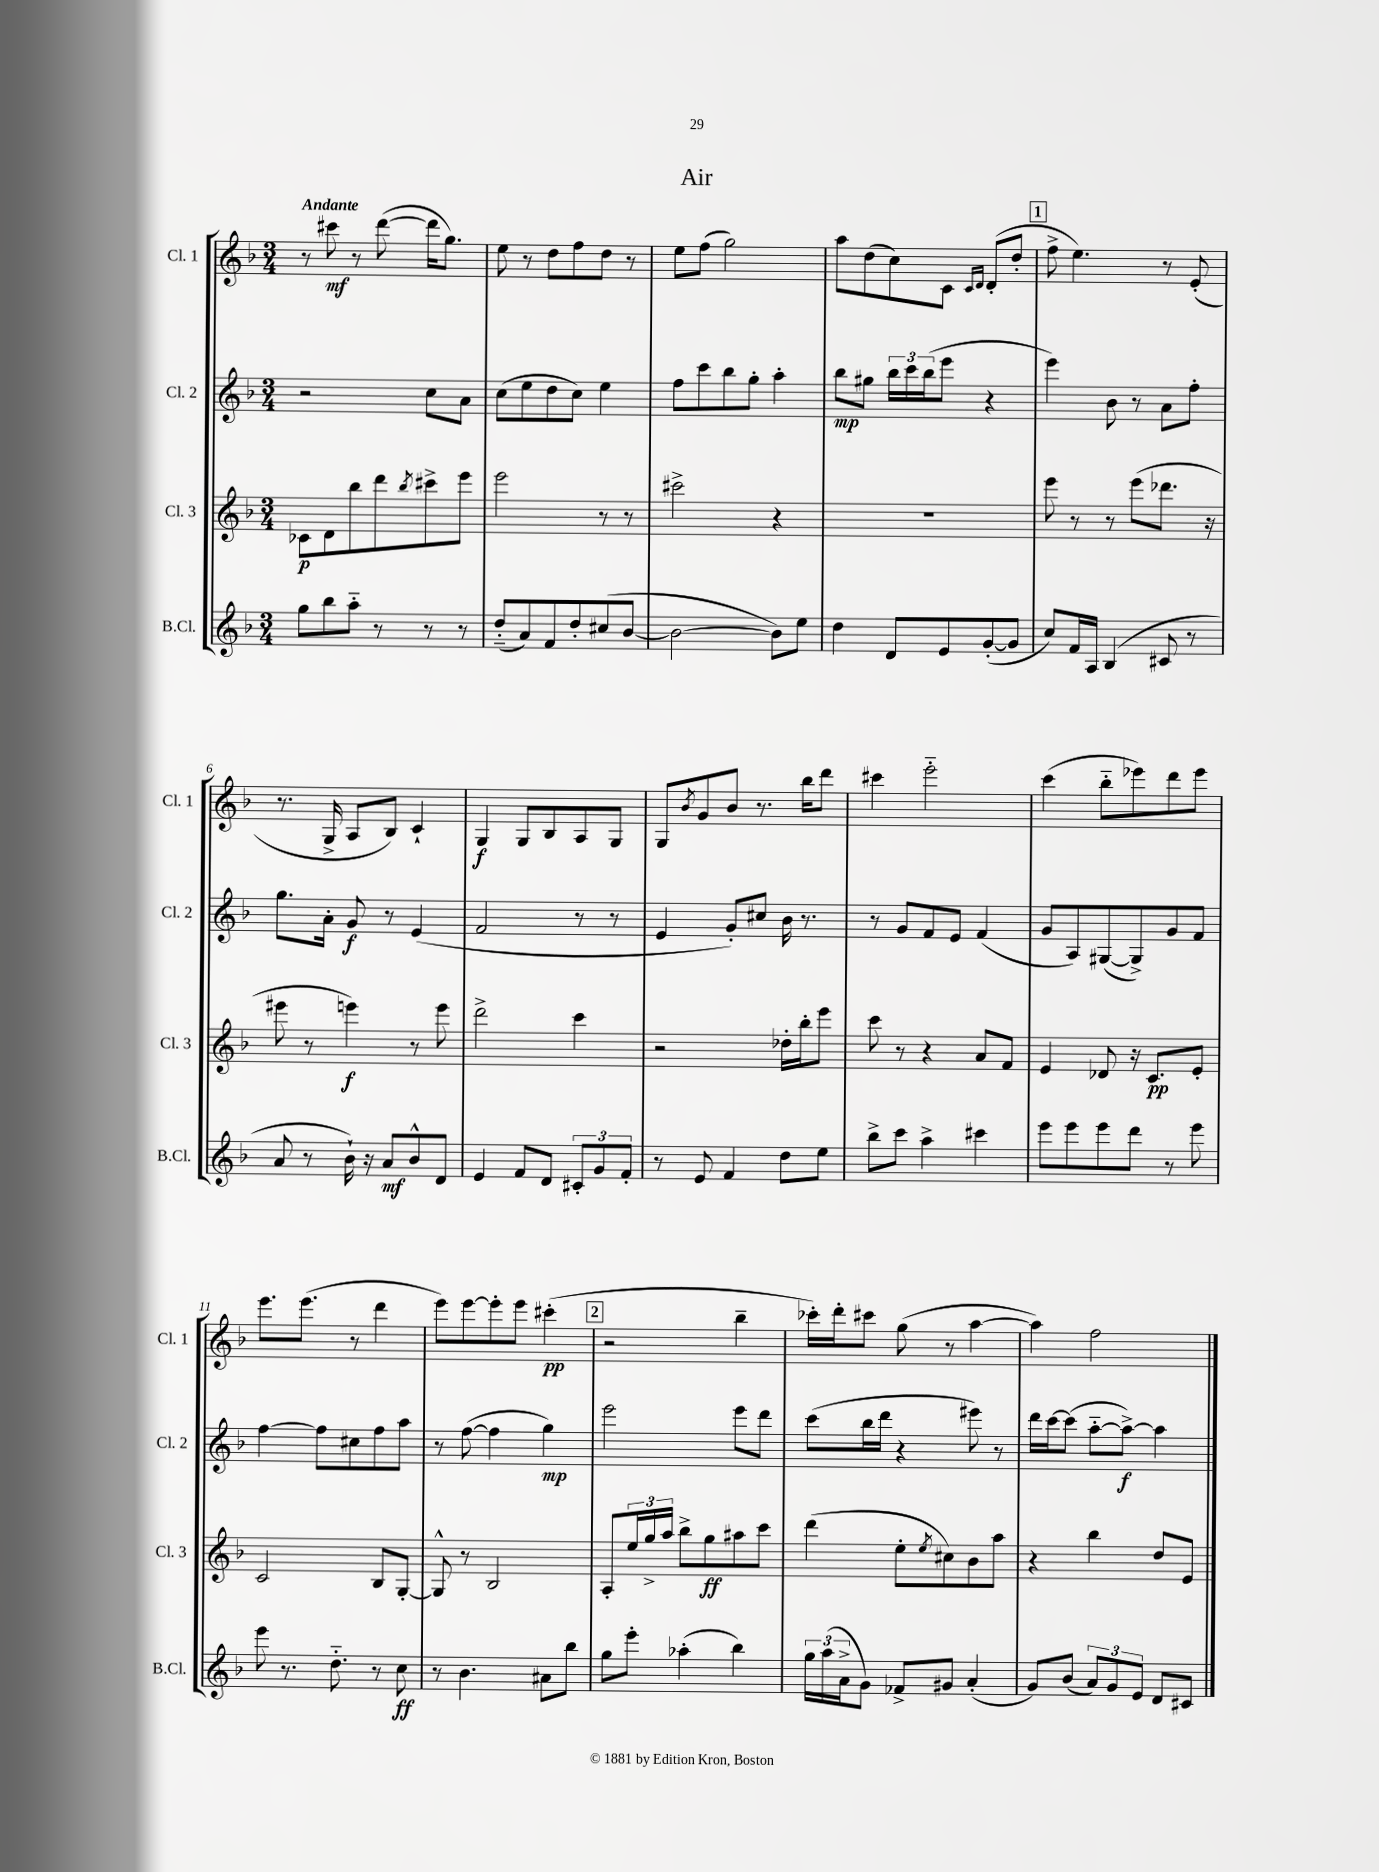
\header { title = "Air" }
<<
\new StaffGroup <<
\new Staff = "s0" \with { instrumentName = "Cl. 1" shortInstrumentName = "Cl. 1" } {
    \clef treble \key f \major \numericTimeSignature \time 3/4 \tempo "Andante"
    r8 cis'''8\mf r8 d'''8~( d'''16 g''8.) |
    e''8 r8 d''8 f''8 d''8 r8 |
    e''8 f''8( g''2) |
    a''8 d''8( c''8) c'8 \grace { c'16 d'16 } d'8-.( d''8-. |
    \mark \markup { \box "1" } f''8-> e''4.) r8 e'8-.( |
    r8. g16-> a8 bes8) c'4-! |
    g4\f g8 bes8 a8 g8 |
    g8 \acciaccatura { bes'8 } g'8 bes'8 r8. bes''16 d'''8 |
    cis'''4 e'''2-_ |
    c'''4( bes''8-_ ees'''8) d'''8 ees'''8 |
    e'''8. e'''8.( r8 d'''4 |
    e'''8) e'''8~ e'''8-. e'''8 cis'''4-.\pp( |
    \mark \markup { \box "2" } r2 bes''4-- |
    ces'''16-.) d'''16-. cis'''8 g''8( r8 a''4~ |
    a''4) f''2 \bar "|." |
}
\new Staff = "s1" \with { instrumentName = "Cl. 2" shortInstrumentName = "Cl. 2" } {
    \clef treble \key f \major \numericTimeSignature \time 3/4
    r2 c''8 a'8 |
    c''8( e''8 d''8 c''8) e''4 |
    f''8 c'''8 bes''8 g''8-. a''4-. |
    bes''8\mp gis''8 \tuplet 3/2 { bes''16 c'''16 bes''16( } e'''8 r4 |
    \mark \markup { \box "1" } e'''4) bes'8 r8 a'8 f''8-. |
    g''8. a'16-. g'8\f r8 e'4( |
    f'2 r8 r8 |
    e'4 g'8-.) cis''8 bes'16 r8. |
    r8 g'8 f'8 e'8 f'4( |
    g'8 a8) gis8~( gis8->) g'8 f'8 |
    f''4~ f''8 cis''8 f''8 a''8 |
    r8 f''8~( f''4 g''4\mp) |
    \mark \markup { \box "2" } e'''2 e'''8 d'''8 |
    c'''8( bes''16 d'''16 r4 eis'''8) r8 |
    d'''16 c'''16~ c'''8( a''8~-_ a''8~->\f) a''4 \bar "|." |
}
\new Staff = "s2" \with { instrumentName = "Cl. 3" shortInstrumentName = "Cl. 3" } {
    \clef treble \key f \major \numericTimeSignature \time 3/4
    ces'8\p d'8 bes''8 d'''8 \acciaccatura { bes''8 } cis'''8-> e'''8 |
    e'''2 r8 r8 |
    cis'''2-> r4 |
    R2. |
    \mark \markup { \box "1" } e'''8 r8 r8 e'''8( des'''8. r16 |
    eis'''8 r8 e'''4\f) r8 e'''8 |
    d'''2-> c'''4 |
    r2 des''16-. bes''16-. e'''8 |
    c'''8 r8 r4 a'8 f'8 |
    e'4 des'8 r16 c'8.\pp e'8-. |
    c'2 bes8 g8~-. |
    g8-^ r8 bes2 |
    \mark \markup { \box "2" } a8-. \tuplet 3/2 { e''16 g''16-> a''16 } bes''8-> g''8\ff ais''8 c'''8 |
    d'''4( e''8-. \acciaccatura { e''8 } cis''8) bes'8 a''8 |
    r4 bes''4 d''8 e'8 \bar "|." |
}
\new Staff = "s3" \with { instrumentName = "B.Cl." shortInstrumentName = "B.Cl." } {
    \clef treble \key f \major \numericTimeSignature \time 3/4
    g''8 bes''8 a''8-_ r8 r8 r8 |
    d''8-_( a'8) f'8 d''8-. cis''8( bes'8~ |
    bes'2~ bes'8) e''8 |
    d''4 d'8 e'8 g'8~-.( g'8 |
    \mark \markup { \box "1" } c''8) f'16 a16 bes4( cis'8 r8 |
    a'8 r8 bes'16-!) r16 a'8\mf bes'8-^ d'8 |
    e'4 f'8 d'8 \tuplet 3/2 { cis'8-. g'8 f'8-. } |
    r8 e'8 f'4 d''8 e''8 |
    bes''8-> c'''8 a''4-> cis'''4 |
    e'''8 e'''8 e'''8 d'''8 r8 e'''8 |
    e'''8 r8. d''8.-_ r8 c''8\ff |
    r8 bes'4. ais'8 bes''8 |
    \mark \markup { \box "2" } g''8 e'''8-. aes''4-.( bes''4) |
    \tuplet 3/2 { g''16 a''16( a'16-> } g'8) fes'8-> gis'8 a'4-.( |
    g'8) bes'8( \tuplet 3/2 { a'8) g'8 e'8 } d'8 cis'8 \bar "|." |
}
>>
>>
